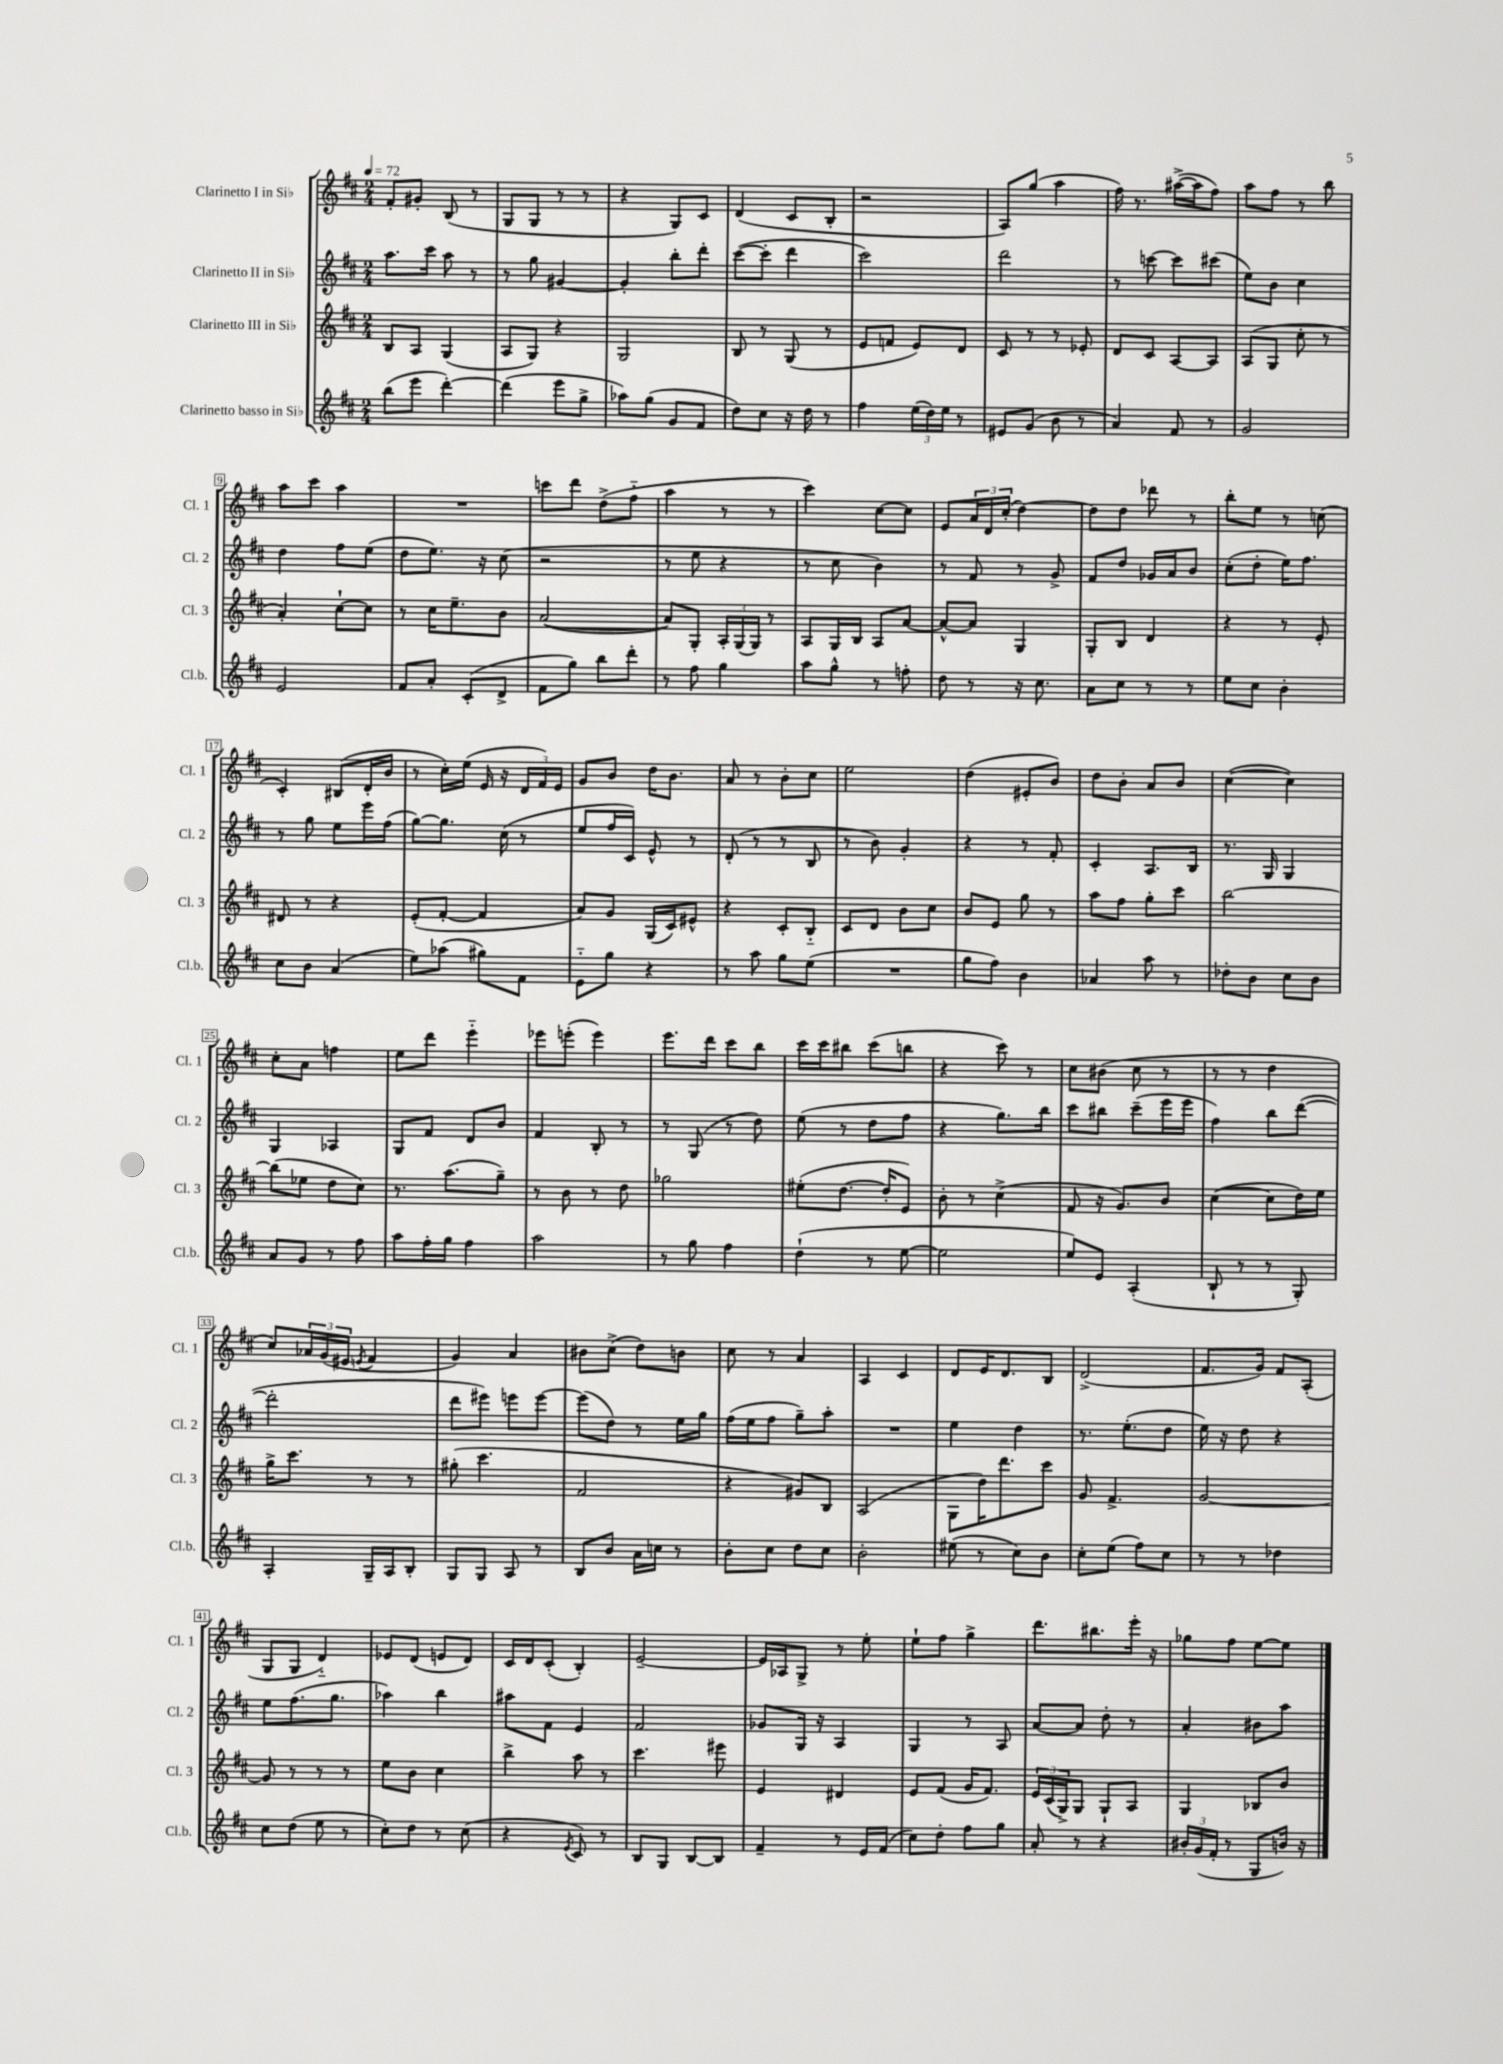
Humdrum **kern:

**kern	**kern	**kern	**kern
*staff4	*staff3	*staff2	*staff1
*clefG2	*clefG2	*clefG2	*clefG2
*k[f#c#]	*k[f#c#]	*k[f#c#]	*k[f#c#]
*M2/4	*M2/4	*M2/4	*M2/4
*MM72	*MM72	*MM72	*MM72
(8bb\L	8B/L	8.aa\L	8f#'/L
8eee\J	8A/J	.	8g#'/J
.	.	16ccc#\Jk	.
[4ddd'\)	(4G/	8aa\	(8B/
.	.	8r	8r
=	=	=	=
(4ddd\]	8A/L	8r	8G/L
.	8G/J)	8gg\	8G/J
8eee\L	4r	[4g#/	8r
8gg^\J	.	.	8r
=	=	=	=
8aa-\L)	2G/	4g#'/]	4r
(8gg\J	.	.	.
8g/L	.	8bb'\L	8G/L)
8f#/J	.	8ddd'\J	8c#/J
=	=	=	=
8dd\L)	8B/	([8ccc#\L	(4d/
8cc#\J	8r	8ccc#'\]J	.
16r	(8G/	4ddd\	8c#/L
16dd\	.	.	.
8r	8r	.	8B'/J
=	=	=	=
4ff#\	8e/L	2ccc#\)	2r
.	8f/J	.	.
(24ee\LL	8e/L)	.	.
24dd\)	.	.	.
24ee\JJ	.	.	.
8r	8d/J	.	.
=	=	=	=
8e#/L	8c#/	2ddd\	8A/L)
(8g/J	8r	.	(8gg/J
8b\	8r	.	4aa\
8r	8e-'/	.	.
=	=	=	=
4a/)	8d/L	8r	16ff#\)
.	.	.	8.r
.	8c#/J	[8ccc\	.
8f#/	[8A/L	8ccc\]L	([16aa#^\LL
.	.	.	16aa#\]J
8r	8A/]J	(8ccc#\J	8ff#\J)
=	=	=	=
2g/	(8A/L	8ee\L)	8aa\L
.	8G/J	8b\J	8ff#\J
.	8cc#'\	4cc#\	8r
.	8r	.	8bb\
=	=	=	=
2e/	4a'/)	4dd\	8aa\L
.	.	.	8ccc#\J
.	[8cc#`\L	8ff#\L	4aa\
.	8cc#\]J	(8ee\J	.
=	=	=	=
8f#/L	8r	8dd\L	2r
8a'/J	16cc#\LK	8.ee\J)	.
.	8.ee~\	.	.
(8c#'/L	.	.	.
.	.	16r	.
8d^/J	8b\J	(8cc#\	.
=	=	=	=
8f#\L	([2a/	2r	8ccc\L
8gg\J)	.	.	8ddd\J
8bb\L	.	.	(8dd^\L
8ddd'\J	.	.	8ff#'~\J
=	=	=	=
8r	8a/]L)	8r	4aa\
8ff#\	8G'/J	8ee\	.
4gg\	24A'/LL	4r	8r
.	(24G/	.	.
.	24G/JJ)	.	.
.	8r	.	8r
=	=	=	=
8aa\L	8A/L	8r	4ccc#\)
8gg^^\J	16G/L	8cc#\	.
.	16B/JJ	.	.
8r	8A/L	4b\)	[8cc#\L
8ff'\	[8a/J	.	8cc#\]J
=	=	=	=
8dd\	8a^^/_L	8r	8e/L
8r	8a/]J	8f#/	24a/L
.	.	.	24d/
.	.	.	(24cc#'/JJ
16r	4G/	8r	[4dd\)
8.cc#\	.	.	.
.	.	8g^/	.
=	=	=	=
8a\L	8G'/L	8f#/L	8dd\]L
8cc#\J	8B/J	8dd/J	8dd\J
8r	4d/	16g-/LL	8ddd-\
.	.	16a/J	.
8r	.	8b/J	8r
=	=	=	=
8ee\L	4r	(8cc#'\L	8bb'\L
8cc#\J	.	8dd'\J	8ee\J
4b'\	8r	16ee\LK)	8r
.	.	8.ff#\J	.
.	8e'/	.	(8cc\
=	=	=	=
8cc#\L	8d#/	8r	4c#'/)
8b\J	8r	8gg\	.
(4a/	4r	8ee\L	(8B#/L
.	.	16eee\L	16d'/L
.	.	(16ff#\JJ	16b/JJ
=	=	=	=
8ee\L)	(8e'/L	[8gg\L)	8r
(8aa-\J	[8f#'/J	8.gg\]J	16cc#'\LL)
.	.	.	(16ee\JJ
8gg#\L)	4f#/]	.	16e/
.	.	(16cc#\	16r
8f#\J	.	8r	24d/LL
.	.	.	24f#/)
.	.	.	24e/JJ
=	=	=	=
8e'~\L	8a/L)	8ee/L	8g/L
8gg\J	8g/J	16ff#/L	8b/J
.	.	16c#/JJ)	.
4r	(16G/LL	8e^^/	16dd\LK
.	16c#/J)	.	8.b\J
.	8e#^^/J	8r	.
=	=	=	=
8r	4r	(8d'/	8a/
8aa\	.	8r	8r
8gg\L	8c#'/L	8r	8b'\L
(8ee\J	8B'~/J	8B/	8cc#\J
=	=	=	=
2r	8c#/L	8r	2ee\
.	8d/J	8b\)	.
.	8b\L	4g'/	.
.	8cc#\J	.	.
=	=	=	=
8gg\L	8b/L	4r	(4dd\
8ff#\J)	8e/J	.	.
4b\	8gg\	8r	8e#'/L
.	8r	8f#'/	8b/J)
=	=	=	=
4a-/	8aa\L	4c#'/	8dd\L
.	8ff#\J	.	8b'\J
8aa\	8gg'\L	8.A/L	8a/L
8r	8ccc#\J	.	8b/J
.	.	16B/Jk	.
=	=	=	=
8dd-'\L	[2bb\	8.r	([4cc#\
8b\J	.	.	.
.	.	16G/	.
8cc#\L	.	4G/	4cc#\])
8b\J	.	.	.
=	=	=	=
8a/L	(8bb\]L	4G/	8cc#'\L
8g/J	8ee-\J	.	8a\J
8r	8dd\L	4A-/	4ff\
8ff#\	8cc#\J)	.	.
=	=	=	=
8aa\L	8.r	8G/L	8ee\L
16ff#'\L	.	8f#/J	8ddd\J
16gg\JJ	(8.aa\L	.	.
4ff#\	.	8d/L	4eee'~\
.	8gg~\J)	8b/J	.
=	=	=	=
2aa\	8r	4f#/	8eee-\L
.	8b\	.	(8eee'\J
.	8r	8B'/	4eee\)
.	8dd\	8r	.
=	=	=	=
8r	2gg-\	8r	8.eee\L
8gg\	.	(8G/	.
.	.	.	16ddd\Jk
4ff#\	.	8r	8ccc#\L
.	.	8dd\)	8bb\J
=	=	=	=
(4dd`\	(8ee#'\L	(8ee\	16ccc#\LL
.	.	.	16ccc#\J
.	[8.dd\J	8r	8bb#\J
8r	.	8dd\L	(8ccc#\L
.	16dd'/]LK	.	.
[8ee\	8e/J)	8ff#\J	8bb\J
=	=	=	=
2ee\]	8b'\	4r	4r
.	8r	.	.
.	(4cc#^\	8.gg\L)	8ccc#\)
.	.	.	8r
.	.	16bb\Jk	.
=	=	=	=
8ee/L)	8f#/	8ccc#\L	8cc#\L
8e/J	16r	8bb#\J	(8b#\J
.	8.g/L)	.	.
(4A'/	.	(8ccc#~\L	8cc#\
.	8b/J	16eee\L	8r
.	.	16eee\JJ	.
=	=	=	=
8B`/	([4cc#\	4ff#\)	8r
8r	.	.	8r
8r	8cc#\]L	8bb\L	4dd\
8G'/)	16dd\L)	([8ddd\J	.
.	16ee\JJ	.	.
=	=	=	=
4A'/	16gg^\LK	2ddd'\]	8cc#/L)
.	8.ccc#\J	.	.
.	.	.	24a-/L
.	.	.	(24g/
.	.	.	24e#/JJ
.	.	.	8qe/
16G~/LL	8r	.	4f#/
16A/J	.	.	.
8B'/J	8r	.	.
=	=	=	=
8G/L	(8gg#'\	8ddd\L	4g/)
8G/J	4.ccc#\	8eee#\J)	.
8A/	.	8eee\L	4a/
8r	.	[8eee\J	.
=	=	=	=
8B/L	2f#/	(8eee\]L	8b#\L
8b/J	.	8dd\J)	(8cc#^\J
16a\LL	.	8r	8dd\L)
16cc\JJ	.	.	.
8r	.	16ee\LL	8b\J
.	.	16gg\JJ	.
=	=	=	=
8b'\L	4r	(16ff#\LL	8cc#\
.	.	16ee\J	.
8cc#\J	.	8ff#\J	8r
8dd\L	8g#/L)	8gg~\L)	4a/
8cc#\J	8B/J	8aa'\J	.
=	=	=	=
2b'\	(2A/	2r	4A/
.	.	.	4c#/
=	=	=	=
(8ee#\	8G\L	4ee\	8d/L
8r	16dd\K)	.	16e/K
.	8.ddd\	.	8.d/
8cc#\L)	.	4dd\	.
8b\J	8ccc#\J	.	8B/J
=	=	=	=
8cc#'\L	8g/	8.r	(2d^/
(8ee\J	4.f#^/	.	.
.	.	(8.ee'\L	.
8ff#\L)	.	.	.
8cc#\J	.	8dd\J	.
=	=	=	=
8r	[2g/	16ee\)	8.f#/L
.	.	16r	.
8r	.	8dd\	.
.	.	.	16g/Jk)
4dd-\	.	4r	8f#/L
.	.	.	(8A'/J
=	=	=	=
8cc#\L	8g/]	8ee\L	8G/L
(8dd\J	8r	(8.ff#\	8G/J
8ee\	8r	.	4d'~/)
.	.	8.gg\J	.
8r	8r	.	.
=	=	=	=
8cc#'\L)	8ee\L	4aa-\)	8e-/L
8dd\J	8b\J	.	(8d/J
8r	4cc#\	4bb\	8e/L
(8cc#\	.	.	8d/J)
=	=	=	=
4r	4bb^\	8aa#\L	16c#/LL
.	.	.	16d/J
.	.	8f#\J	(8c#'/J
8qe/	.	.	.
8c#/)	8aa\	4e/	4B'/)
8r	8r	.	.
=	=	=	=
8B/L	4.ccc#\	2f#/	[2e~/
8G/J	.	.	.
[8B/L	.	.	.
8B/]J	8eee#\	.	.
=	=	=	=
4f#~/	4e/	8g-/L	16e/]LL
.	.	.	16A-/J
.	.	16G/Jk	8G^/J
.	.	16r	.
8r	4d#/	4A/	8r
16e/LL	.	.	8ee'\
(16f#/JJ	.	.	.
=	=	=	=
8cc#\L)	8e/L	4G/	8ee`\L
8dd'\J	(8f#/J	.	8ff#\J
8ff#\L	16g/LK	8r	4gg^\
.	8.f#/J)	.	.
8gg\J	.	8A/	.
=	=	=	=
8a'/	24e/LL	[8a/L	8.ddd\L
.	(24c#/	.	.
.	24G^/J)	.	.
8r	8G/J	8a/]J	.
.	.	.	8.bb#\
4r	8G`/L	8dd'\	.
.	8A/J	8r	16eee'\Jk
.	.	.	16r
=	=	=	=
24b#'/LL	4G/	4a'/	8gg-\L
(24g/	.	.	.
24f#'/JJ	.	.	.
8r	.	.	8ff#\J
8G/L	8B-/L	8b#\L	[8ee\L
16b/Jk)	8b/J	8aa\J	8ee\]J
16r	.	.	.
==	==	==	==
*-	*-	*-	*-
